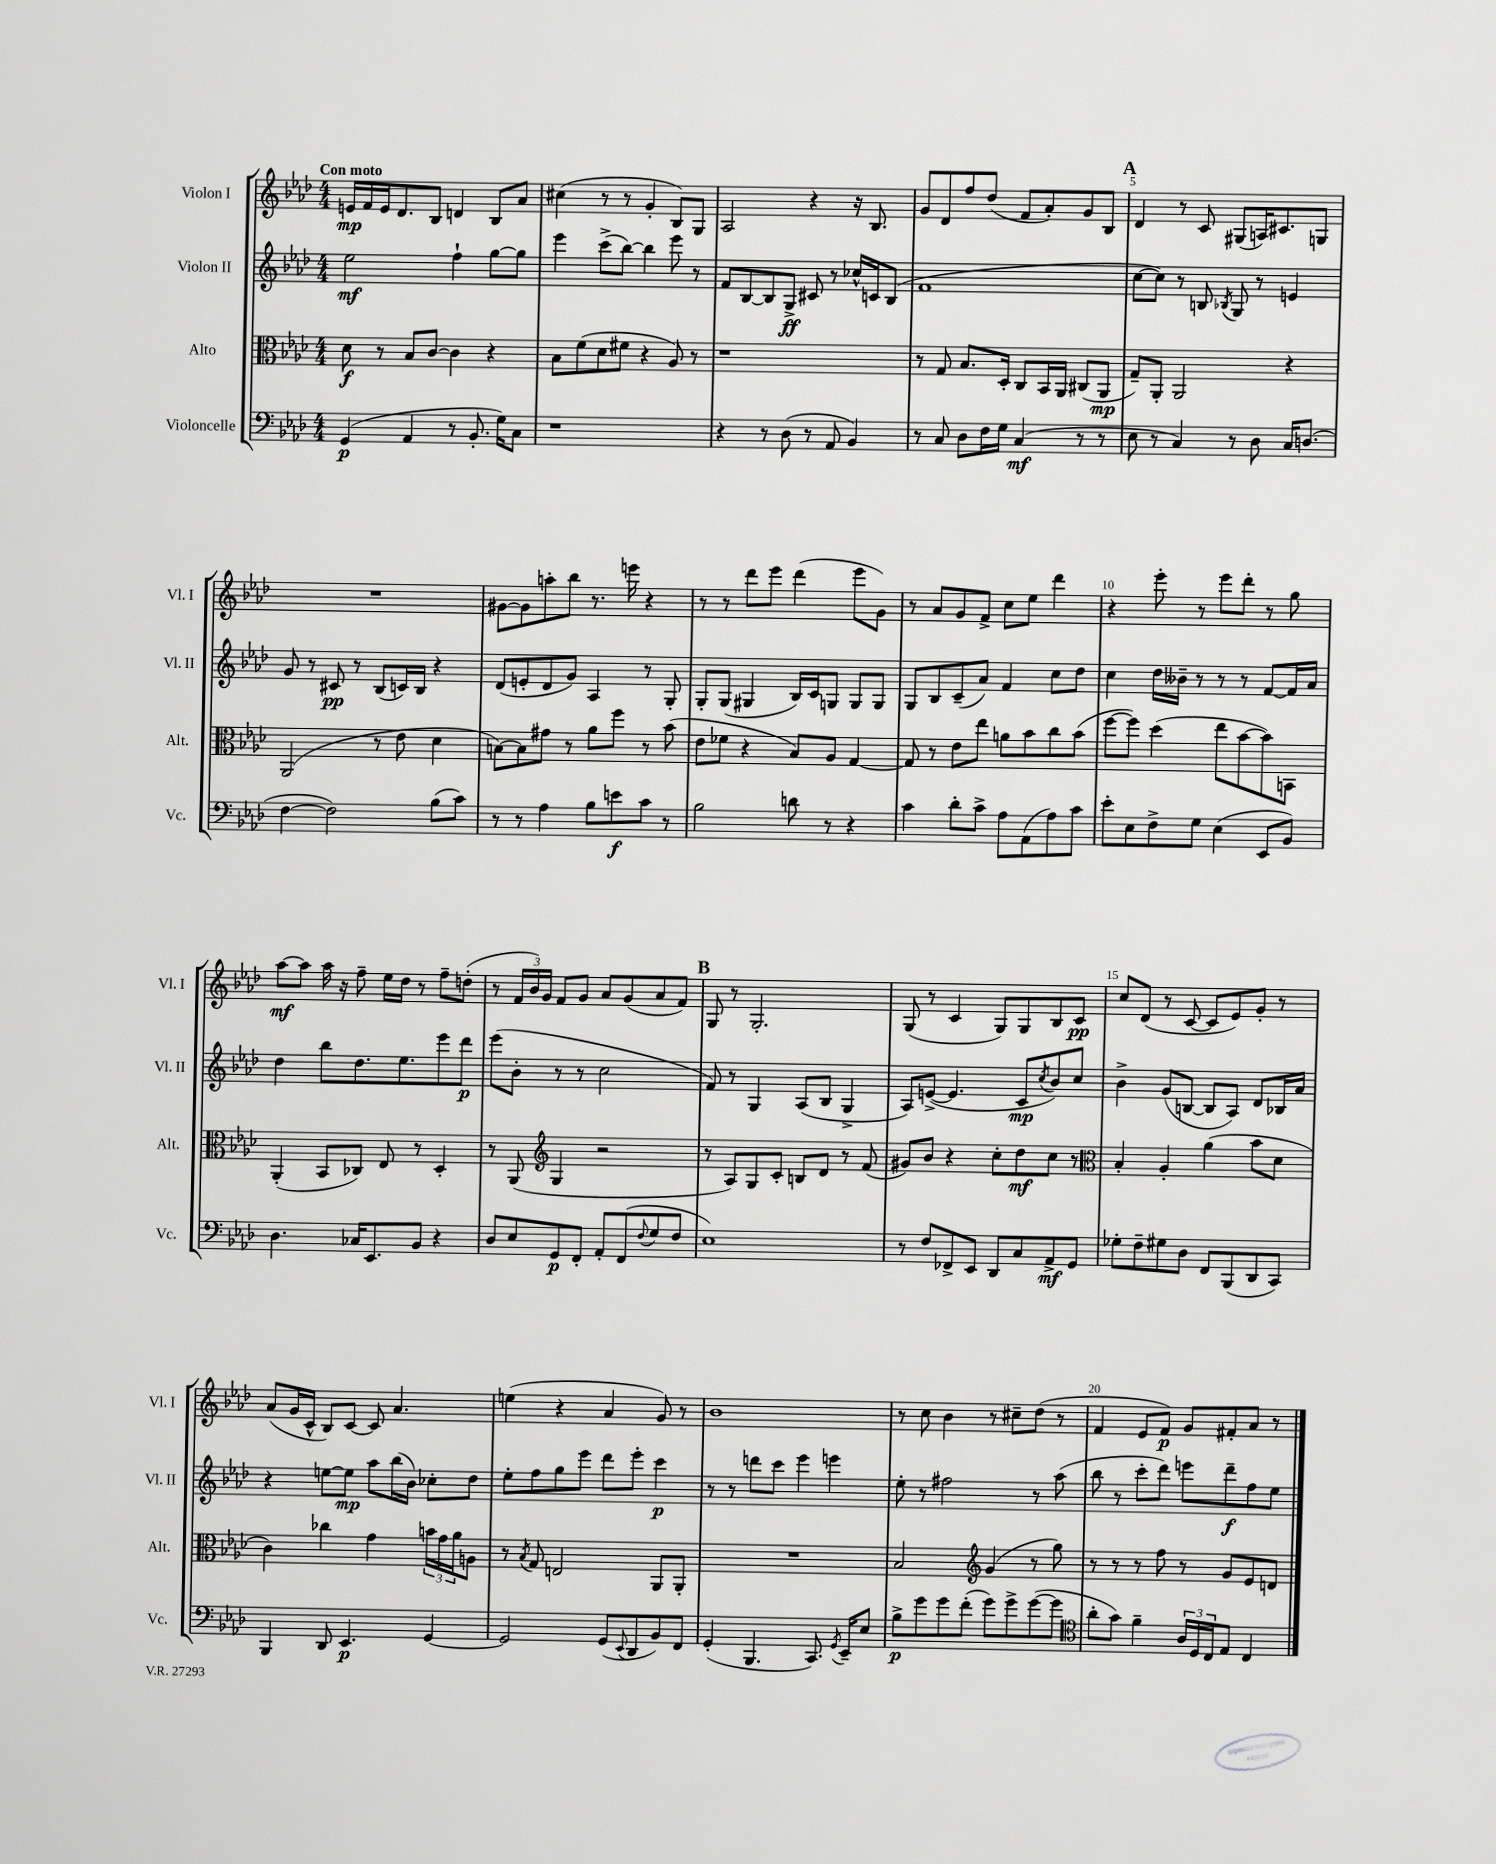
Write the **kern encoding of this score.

**kern	**dynam	**kern	**dynam	**kern	**dynam	**kern	**dynam
*part4	*part4	*part3	*part3	*part2	*part2	*part1	*part1
*staff4	*staff4	*staff3	*staff3	*staff2	*staff2	*staff1	*staff1
*I"Violoncelle	*	*I"Alto	*	*I"Violon II	*	*I"Violon I	*
*I'Vc.	*	*I'Alt.	*	*I'Vl. II	*	*I'Vl. I	*
*clefF4	*	*clefC3	*	*clefG2	*	*clefG2	*
*k[b-e-a-d-]	*	*k[b-e-a-d-]	*	*k[b-e-a-d-]	*	*k[b-e-a-d-]	*
*M4/4	*	*M4/4	*	*M4/4	*	*M4/4	*
=1	=1	=1	=1	=1	=1	=1	=1
!	!	!	!	!	!	!LO:TX:a:B:t=Con moto	!
(4GG/	p	8d-\	f	2ee-\	mf	16en/LL	mp
.	.	.	.	.	.	16f/	.
.	.	8r	.	.	.	16e/J	.
.	.	.	.	.	.	8.d-/	.
4AA-/	.	8B-/L	.	.	.	.	.
.	.	[8c/J	.	.	.	8B-/J	.
8r	.	4c\]	.	4ff`\	.	4dn/	.
8.BB-'/	.	.	.	.	.	.	.
.	.	4r	.	[8gg\L	.	8B-/L	.
16G\KL)	.	.	.	.	.	.	.
8C\J	.	.	.	8gg\J]	.	8a-/J	.
=2	=2	=2	=2	=2	=2	=2	=2
1r	.	8B-\L	.	4eee-\	.	(4cc#X\	.
.	.	(8f\	.	.	.	.	.
.	.	8d-\	.	(8ccc^\L	.	8r	.
.	.	8f#X\J	.	[8bb-\J)	.	8r	.
.	.	4r	.	4bb-\]	.	4g'/	.
.	.	8A-/)	.	8eee-\	.	8B-/L)	.
.	.	8r	.	8r	.	8G/J	.
=3	=3	=3	=3	=3	=3	=3	=3
4r	.	1r	.	8f/L	.	2A-/	.
.	.	.	.	[8B-/	.	.	.
8r	.	.	.	8B-/]	.	.	.
(8D-\	.	.	.	8G^/J	ff	.	.
8r	.	.	.	8c#X/	.	4r	.
8AA-/	.	.	.	8r	.	.	.
4BB-/)	.	.	.	16cc-X^^/LL	.	16r	.
.	.	.	.	16cn/J	.	8.B-/	.
.	.	.	.	(8B-/J	.	.	.
=4	=4	=4	=4	=4	=4	=4	=4
8r	.	8r	.	1f	.	8g/L	.
8C/	.	8G/	.	.	.	8d-/	.
8D-\L	.	8.B-/L	.	.	.	8ff/	.
16F\L	.	.	.	.	.	(8dd-/J	.
16G\JJ	.	16D-'/Jk	.	.	.	.	.
(4C/	mf	8C/L	.	.	.	8f/L	.
.	.	16BB-/L	.	.	.	8a-'/)	.
.	.	16AA-/JJ	.	.	.	.	.
8r	.	(8C#X/L	.	.	.	8g/	.
8r	.	8AA-/J	mp	.	.	8B-/J	.
!!LO:REH:place=s1:t=A
=5	=5	=5	=5	=5	=5	=5	=5
8E-\	.	8G~/L)	.	[8cc\L	.	4d-/	.
8r	.	8AA-'/J	.	8cc\J])	.	.	.
4C/)	.	2AA-/	.	8r	.	8r	.
.	.	.	.	8Bn/	.	8c/	.
.	.	.	.	8qB-X/	.	.	.
8r	.	.	.	8G/	.	(8G#X/L	.
8D-\	.	.	.	8r	.	16An/K)	.
.	.	.	.	.	.	8.c#X/	.
16C/KL	.	4r	.	4en/	.	.	.
(8.Dn/J	.	.	.	.	.	.	.
.	.	.	.	.	.	8Gn/J	.
!!LO:LB:g=z
=6	=6	=6	=6	=6	=6	=6	=6
[4F\	.	(2AA-/	.	8g/	.	1r	.
.	.	.	.	8r	.	.	.
2F\])	.	.	.	8c#X/	pp	.	.
.	.	.	.	8r	.	.	.
.	.	8r	.	(8B-/L	.	.	.
.	.	8e-\	.	16cn/L)	.	.	.
.	.	.	.	16B-/JJ	.	.	.
(8B-\L	.	4d-\	.	4r	.	.	.
8c\J)	.	.	.	.	.	.	.
=7	=7	=7	=7	=7	=7	=7	=7
8r	.	[8Bn\L)	.	(8d-/L	.	[8g#X\L	.
8r	.	8B\]	.	8en'/	.	8g#\]	.
4A-\	.	8g#X\J	.	8d-/	.	8aan'\	.
.	.	8r	.	8g/J)	.	8bb-\J	.
8B-\L	.	8a-\L	.	4A-/	.	8.r	.
8en\	f	8ff\J	.	.	.	.	.
.	.	.	.	.	.	16eeen\	.
8c\J	.	8r	.	8r	.	4r	.
8r	.	(8b-\	.	8G'/	.	.	.
=8	=8	=8	=8	=8	=8	=8	=8
2B-\	.	8e-\L	.	8G'/L	.	8r	.
.	.	8f-X\J	.	(8G/J	.	8r	.
.	.	4r	.	4G#X/	.	8ddd-\L	.
.	.	.	.	.	.	8eee-\J	.
8dn\	.	8B-/L)	.	16B-/LL)	.	(4ddd-\	.
.	.	.	.	16c/J	.	.	.
8r	.	8A-/J	.	8Gn/J	.	.	.
4r	.	[4G/	.	8G/L	.	8eee-\L	.
.	.	.	.	8G/J	.	8g\J)	.
=9	=9	=9	=9	=9	=9	=9	=9
4c\	.	8G/]	.	8G/L	.	8r	.
.	.	8r	.	8B-/	.	8a-/L	.
8d-'\L	.	8e-\L	.	(8c~/	.	8g/	.
8c^\J	.	8ee-\J	.	8a-/J)	.	8f^/J	.
8A-\L	.	8an\L	.	4f/	.	8cc\L	.
(8AA-\	.	8b-\	.	.	.	8ee-\J	.
8A-\)	.	8cc\	.	8cc\L	.	4ddd-\	.
8c\J	.	(8b-\J	.	8dd-\J	.	.	.
=10	=10	=10	=10	=10	=10	=10	=10
8e-'\L	.	[8ff\L	.	4cc\	.	4r	.
8E-\	.	8ff\J])	.	.	.	.	.
8F^\	.	(4dd-\	.	16dd-\LL	.	8eee-'\	.
.	.	.	.	16b--X~\JJ	.	.	.
8G\J	.	.	.	8r	.	8r	.
(4E-\	.	8ee-\L	.	8r	.	8eee-\L	.
.	.	[8b-\	.	8r	.	8ddd-'\J	.
8EE-/L	.	8b-\])	.	[8f/L	.	8r	.
8BB-/J)	.	8BBn\J	.	16f/L]	.	8gg\	.
.	.	.	.	16a-/JJ	.	.	.
!!LO:LB:g=z
=11	=11	=11	=11	=11	=11	=11	=11
4.D-\	.	(4AA-'/	.	4dd-\	.	[8aa-\L	mf
.	.	.	.	.	.	8aa-\J]	.
.	.	8BB-/L	.	8bb-\L	.	16aa-\	.
.	.	.	.	.	.	16r	.
16C-X/KL	.	8C-X/J)	.	8.dd-\	.	8ff~\	.
8.EE-/	.	.	.	.	.	.	.
.	.	8E-/	.	.	.	16ee-\LL	.
.	.	.	.	8.ee-\	.	16dd-\JJ	.
8BB-/J	.	8r	.	.	.	8r	.
4r	.	4D-'/	.	8eee-\	.	8ff~\L	.
.	.	.	.	8ddd-\J	p	(8ddn'\J	.
=12	=12	=12	=12	=12	=12	=12	=12
8D-/L	.	8r	.	(8eee-\L	.	8r	.
8E-/	.	(8AA-/	.	8b-'\J	.	24f/LL	.
.	.	.	.	.	.	24b-/)	.
.	.	.	.	.	.	24g/JJ	.
*	*	*clefG2	*	*	*	*	*
8GG/	p	4G/	.	8r	.	8f/L	.
8FF'/J	.	.	.	8r	.	8g/J	.
8AA-'/L	.	2r	.	2cc\	.	8a-/L	.
(8FF/	.	.	.	.	.	(8g/	.
8qqF/	.	.	.	.	.	.	.
8G/	.	.	.	.	.	8a-/	.
8F/J	.	.	.	.	.	8f/J)	.
!!LO:REH:place=s1:t=B
=13	=13	=13	=13	=13	=13	=13	=13
1E-)	.	8r	.	8f/)	.	8G/	.
.	.	8A-/L)	.	8r	.	8r	.
.	.	8G/	.	4G/	.	2.G'/	.
.	.	8c'/J	.	.	.	.	.
.	.	8Bn/L	.	(8A-/L	.	.	.
.	.	8d-/J	.	8B-/J	.	.	.
.	.	8r	.	4G^/	.	.	.
.	.	(8f/	.	.	.	.	.
=14	=14	=14	=14	=14	=14	=14	=14
8r	.	8g#X/L)	.	8A-/L)	.	(8G/	.
8F/L	.	8b-/J	.	([8en^/J	.	8r	.
8FF-X^/	.	4r	.	4.e/]	.	4c/	.
8EE-/J	.	.	.	.	.	.	.
8DD-/L	.	8cc'\L	.	.	.	8G/L)	.
8C/	.	8dd-\	mf	8c/L	mp	8G/	.
.	.	.	.	8qcc/	.	.	.
8AA-^/	mf	8cc\J	.	8b-/)	.	8B-/	.
8GG/J	.	8r	.	8cc/J	.	8c/J	pp
=15	=15	=15	=15	=15	=15	=15	=15
*	*	*clefC3	*	*	*	*	*
8G-X'\L	.	4B-'/	.	4b-^\	.	8cc/L	.
8F~\	.	.	.	.	.	(8d-/J	.
8G#X\	.	4A-'/	.	(8g/L	.	8r	.
8D-\J	.	.	.	[8Bn/J	.	[8c/	.
8FF/L	.	(4a-\	.	8B/L]	.	8c/L]	.
(8BBB-/	.	.	.	8A-/J)	.	8e-/)	.
8DD-/	.	8b-\L	.	8d-/L	.	8g'/J	.
8CC/J)	.	8d-\J	.	16B-X/L	.	8r	.
.	.	.	.	16a-/JJ	.	.	.
!!LO:LB:g=z
=16	=16	=16	=16	=16	=16	=16	=16
4BBB-/	.	4c\)	.	4r	.	(8a-/L	.
.	.	.	.	.	.	16g/L	.
.	.	.	.	.	.	16c^^/JJ	.
8DD-/	.	4cc-X\	.	[8een\L	.	8B-/L)	.
4.EE-/	p	.	.	8ee\J]	mp	[8c/J	.
.	.	4g\	.	8aa-\L	.	8c/]	.
.	.	.	.	(16bb-\L	.	4.a-/	.
.	.	.	.	16b-\JJ)	.	.	.
[4GG/	.	24bn\LL	.	8cc-X'\L	.	.	.
.	.	24g\	.	.	.	.	.
.	.	24a-\J	.	.	.	.	.
.	.	8An\J	.	8dd-\J	.	.	.
=17	=17	=17	=17	=17	=17	=17	=17
2GG/]	.	8r	.	8ee-'\L	.	(4een\	.
.	.	8qB-/	.	.	.	.	.
.	.	8G/	.	8ff\	.	.	.
.	.	2En/	.	8gg\	.	4r	.
.	.	.	.	8eee-\J	.	.	.
(8GG/L	.	.	.	8ddd-\L	.	4a-/	.
8qqEE-/	.	.	.	.	.	.	.
8DD-/	.	.	.	8eee-'\J	.	.	.
8BB-/)	.	8AA-/L	.	4ccc\	p	8g/)	.
8FF/J	.	8AA-'/J	.	.	.	8r	.
=18	=18	=18	=18	=18	=18	=18	=18
(4GG'/	.	1r	.	8r	.	1b-	.
.	.	.	.	8r	.	.	.
4.BBB-/	.	.	.	8dddn\L	.	.	.
.	.	.	.	8ccc\J	.	.	.
.	.	.	.	4eee-\	.	.	.
8.CC/)	.	.	.	.	.	.	.
.	.	.	.	4eeen\	.	.	.
8qGG/	.	.	.	.	.	.	.
16EE-~/KL	.	.	.	.	.	.	.
8E-/J	.	.	.	.	.	.	.
=19	=19	=19	=19	=19	=19	=19	=19
8B-^\L	p	2B-/	.	8ee-'\	.	8r	.
8g\	.	.	.	8r	.	8cc\	.
8g\	.	.	.	2ff#X\	.	4b-\	.
(8f'\J	.	.	.	.	.	.	.
*	*	*clefG2	*	*	*	*	*
8g\L)	.	(4g/	.	.	.	8r	.
8g^\	.	.	.	.	.	8cc#X~\L	.
([8g\	.	8r	.	8r	.	(8dd-\J	.
8g\J]	.	8gg\)	.	(8aa-\	.	8r	.
=20	=20	=20	=20	=20	=20	=20	=20
*clefC4	*	*	*	*	*	*	*
8a-'\L	.	8r	.	8bb-\	.	4f/	.
8g\J)	.	8r	.	8r	.	.	.
4f~\	.	8r	.	8ccc'\L	.	8e-/L	.
.	.	8ff\	.	8ddd-\J)	.	8f/J)	p
24A-/LL	.	8r	.	8eeen\L	.	8g/L	.
24D-/	.	.	.	.	.	.	.
24C/J	.	.	.	.	.	.	.
8E-/J	.	8g/L	.	8ddd-~\	f	8f#X'/	.
4C/	.	8e-/	.	8ff\	.	8a-/J	.
.	.	8dn/J	.	8ee-\J	.	8r	.
==	==	==	==	==	==	==	==
*-	*-	*-	*-	*-	*-	*-	*-
